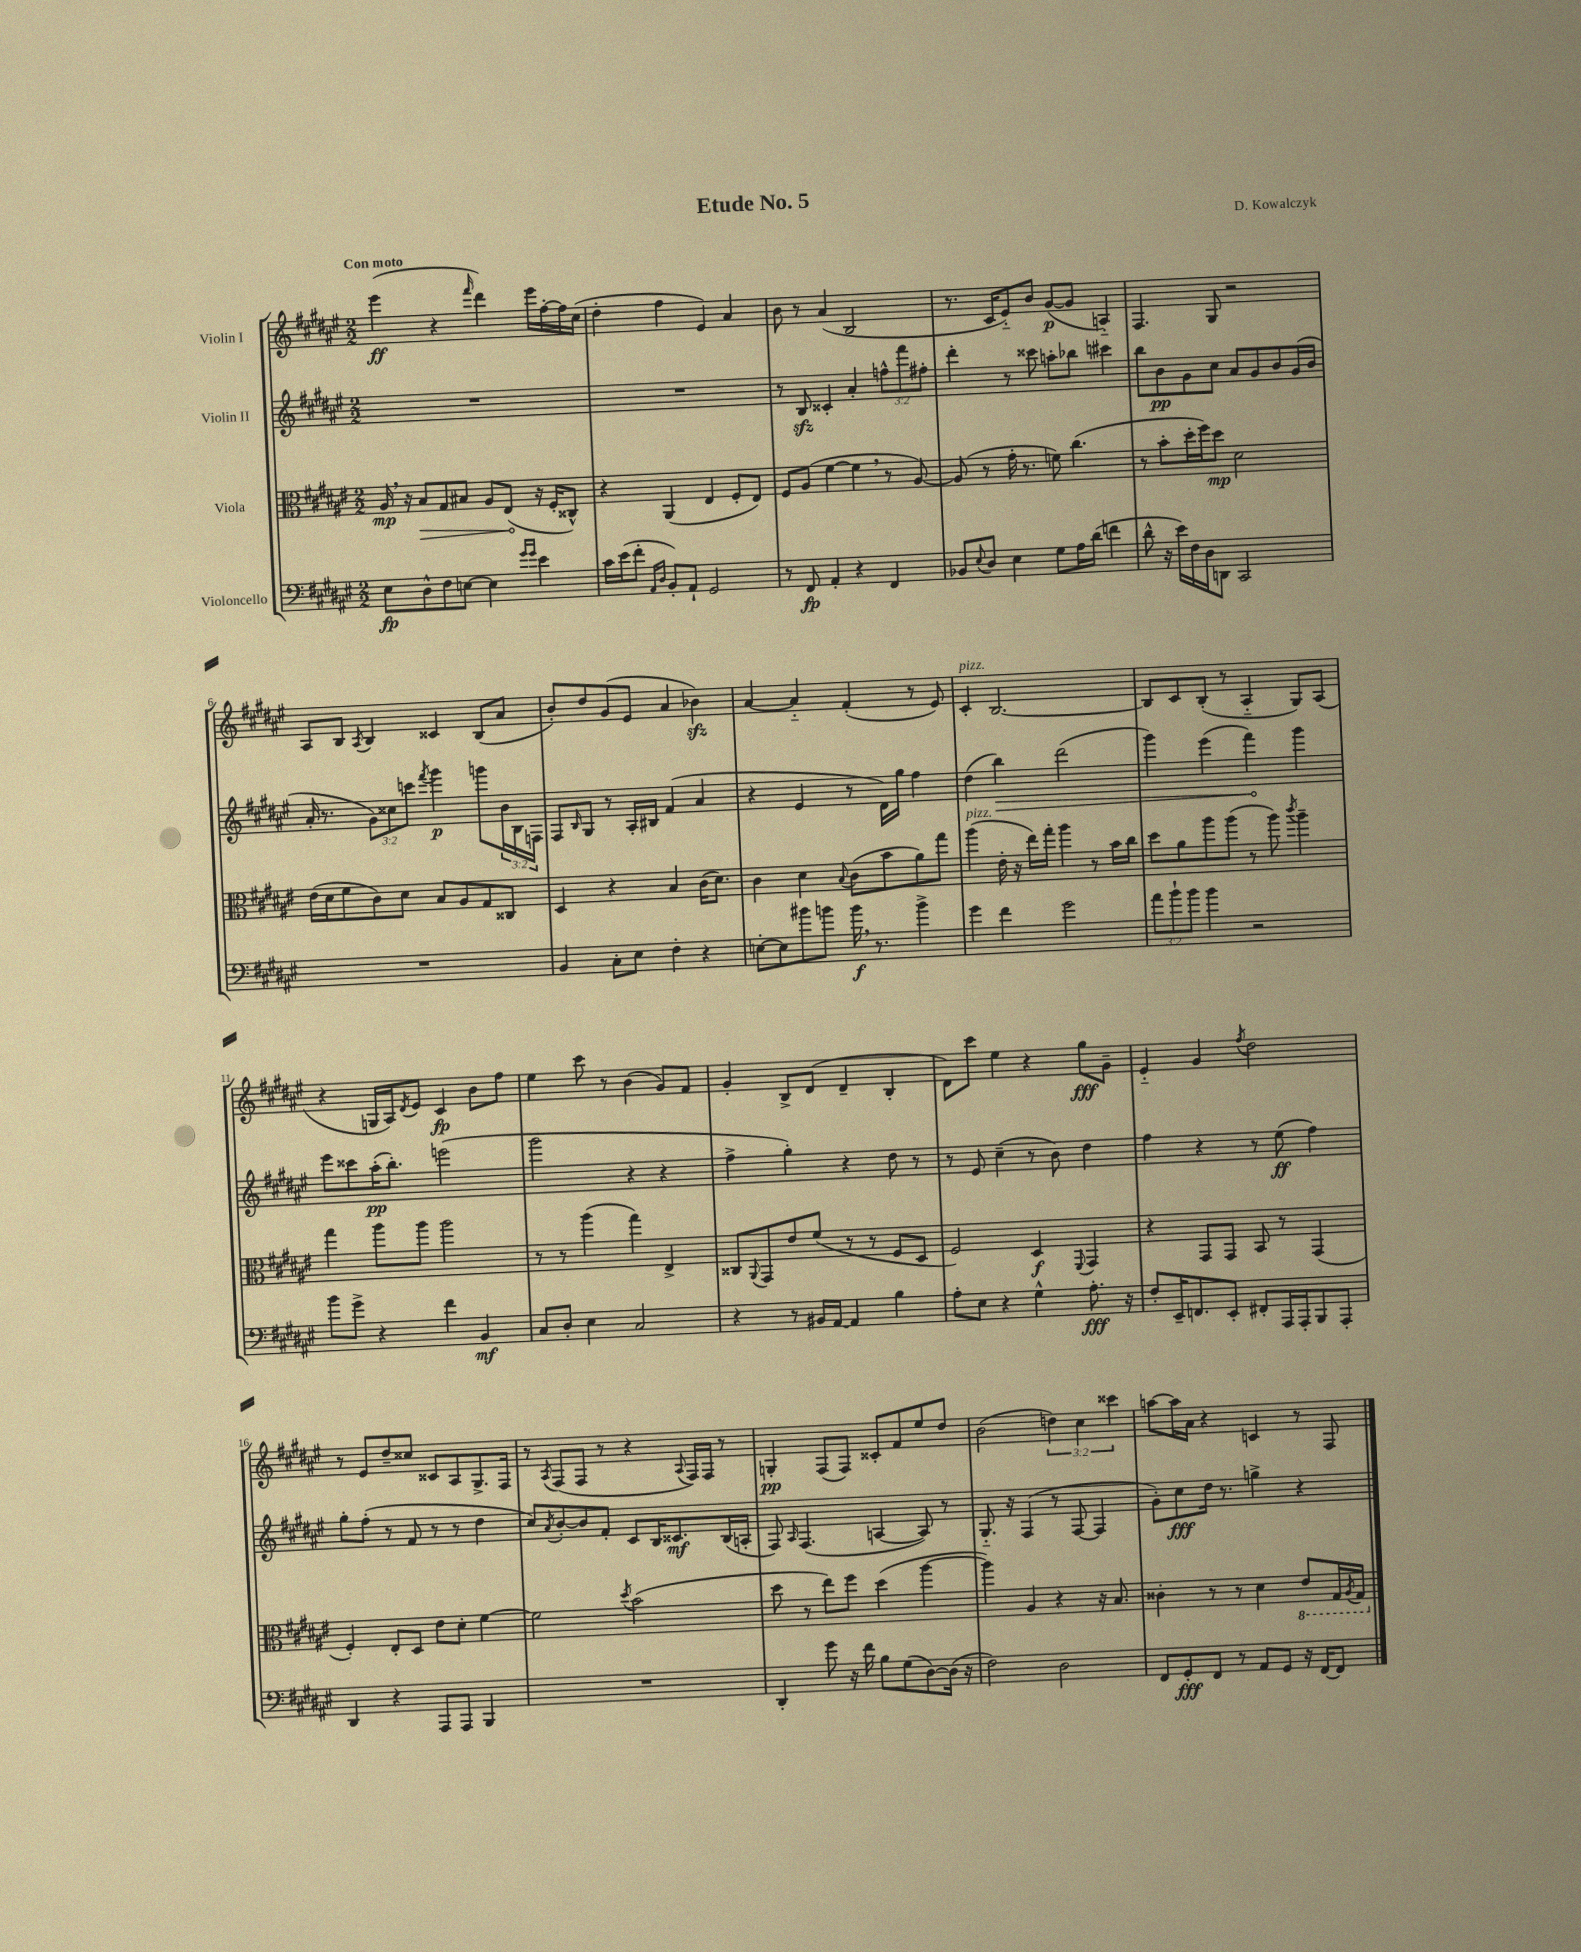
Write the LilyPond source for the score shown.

\header { title = "Etude No. 5" composer = "D. Kowalczyk" }
<<
\new StaffGroup <<
\new Staff = "s0" \with { instrumentName = "Violin I" } {
    \clef treble \key fis \major \numericTimeSignature \time 2/2 \override Staff.TupletNumber.text = #tuplet-number::calc-fraction-text \tempo "Con moto"
    eis'''4\ff( r4 \grace { fis'''16 } dis'''4) eis'''16 fis''16~-. fis''16 cis''16( |
    dis''4-. fis''4 eis'4) ais'4 |
    b'8 r8 ais'4( b2 |
    r8. cis'16 eis'8-_) b'8 gis'8~\p( gis'8 a4-_) |
    fis4. gis8 r2 |
    ais8 b8 \acciaccatura { ais8 } b4 cisis'4 b8( ais'8 |
    b'8-.) dis''8 gis'8( eis'8 ais'4 bes'4\sfz) |
    ais'4~ ais'4-_ fis'4-.( r8 eis'8) |
    cis'4-.^\markup { \italic "pizz." } b2.~ |
    b8 cis'8 b8-.( r8 ais4-_ gis8) ais8( |
    r4 g16 ais16) \acciaccatura { dis'8 } eis'8 cis'4\fp b'8 fis''8 |
    eis''4 cis'''8 r8 b'4( gis'8) fis'8 |
    gis'4-. b8-> dis'8( dis'4-- b4-. |
    dis'8) cis'''8 eis''4 r4 gis''8\fff gis'8-- |
    eis'4-_ gis'4 \acciaccatura { fis''8 } dis''2 |
    r8 eis'8 dis''8-- cisis''8 cisis'8 ais8 gis8.-> fis16 |
    r8 \acciaccatura { ais8 } fis8( fis8 r8 r4 \appoggiatura { ais8 } fis16) fis16 r8 |
    g4-.\pp fis8( fis8) cisis'8-. fis'8 eis''8 dis''8 |
    b'2( \tuplet 3/2 { d''4) cis''4 cisis'''4 } |
    a''8~ a''16 ais'16 r4 c'4 r8 fis8 \bar "|." |
}
\new Staff = "s1" \with { instrumentName = "Violin II" } {
    \clef treble \key fis \major \numericTimeSignature \time 2/2 \override Staff.TupletNumber.text = #tuplet-number::calc-fraction-text
    R1 |
    R1 |
    r8 b8\sfz cisis'4-. ais'4-. \tuplet 3/2 { f''8-^ fis'''8 fis''8-. } |
    dis'''4-. r8 cisis'''8 a''8-. bes''8 cis'''4 |
    b''8 b'8\pp gis'8 cis''8 ais'8 gis'8 b'8 gis'16( b'16 |
    ais'16-. r8. \tuplet 3/2 { gis'8) cisis''8 c'''8 } \acciaccatura { fis'''8 } gis'''4\p g'''8 \tuplet 3/2 { b'16 b16 f16 } |
    fis8 \grace { b16 } gis8 r8 ais16-. bis16 fis'4( ais'4 |
    r4 eis'4 r8 dis'16) gis''16 fis''4 |
    dis''4( \once \override Hairpin.circled-tip = ##t b''4\>) dis'''2( |
    gis'''4) eis'''4( fis'''4\!) gis'''4 |
    eis'''8 cisis'''8 ais''16-.\pp( b''8.-.) e'''2( |
    gis'''2 r4 r4 |
    fis''4-> gis''4-.) r4 dis''8 r8 |
    r8 eis'8 cis''4--( r8 b'8) dis''4 |
    fis''4 r4 r8 eis''8\ff( fis''4) |
    gis''8-. fis''8-.( r8 fis'8 r8 r8 dis''4 |
    cis''8) \acciaccatura { ais'8 } b'8~-. b'8 fis'8-. cis'8 b16 cisis'8.\mf b16( a16-. |
    fis8) \grace { ais16 } fis4.( a4~ a8) r8 |
    gis8.-_ r16 fis4( r8 fis8~ fis4 |
    gis'8-.) cis''8\fff dis''16 r8. g''4-> r4 \bar "|." |
}
\new Staff = "s2" \with { instrumentName = "Viola" } {
    \clef alto \key fis \major \numericTimeSignature \time 2/2
    ais16\mp \breathe r16 \once \override Hairpin.circled-tip = ##t b8\> gis8 bis8 ais8 eis8\!( r16 fis16-. cisis8-^) |
    r4 ais,4( eis4 fis8-. eis8) |
    fis8 ais8( fis'4~ fis'4 \breathe r8 ais8~) |
    ais8( r8 gis'16-. r8. f'8) cis''4.( |
    r8 b'8-. dis''16-. fis''16) dis''8\mp dis'2 |
    eis'16( dis'16 fis'8 cis'8) dis'8 b8 ais8 gis8 cisis8 |
    dis4 r4 b4 cis'16( dis'8.) |
    cis'4 dis'4 \appoggiatura { b8 } cis'8( b'8 ais'8) gis''8 |
    ais''4^\markup { \italic "pizz." }( eis'16-. r16 eis''16) gis''16-. ais''4 r8 b'16 cis''16 |
    dis''8 ais'8 ais''8 ais''8( r8 ais''8) \acciaccatura { cis'''8 } ais''4-- |
    gis''4 ais''8 ais''8 ais''2 |
    r8 r8 ais''4( gis''4) eis4-> |
    cisis8 \appoggiatura { ais,8 } gis,8 eis'8 fis'8( r8 r8 fis8 dis8 |
    fis2) dis4\f \appoggiatura { fis,8 } gis,4 |
    r4 gis,8 gis,8 b,8 r8 gis,4( |
    fis4-.) eis8-. dis8 eis'8 dis'8-. fis'4~ |
    fis'2 \acciaccatura { dis''8 } b'2( |
    dis''8 r8 eis''8) fis''8 dis''4( ais''4~ |
    ais''4) ais4 r4 r16 b8. |
    cisis'4-. r8 r8 dis'4 \ottava #-1 eis8 gis,16 \acciaccatura { ais,8 } gis,16 \ottava #0 \bar "|." |
}
\new Staff = "s3" \with { instrumentName = "Violoncello" } {
    \clef bass \key fis \major \numericTimeSignature \time 2/2 \override Staff.TupletNumber.text = #tuplet-number::calc-fraction-text
    eis8\fp dis8-^ fis8 e8~ e4 \grace { gis'16 gis'16 } eis'4 |
    cis'16 eis'16( fis'8-. \grace { ais,16 dis16 } b,8-.) ais,8-! gis,2 |
    r8 fis,8\fp ais,4-. r4 fis,4 |
    bes,8 \appoggiatura { eis8 } dis8 eis4 gis8 ais16 dis'16( f'4 |
    dis'8-^ r16 eis'16) fis16 dis16 d,8 cis,2 |
    R1 |
    b,4 cis8-. eis8 fis4-. r4 |
    e8~-. e8 bis'8 b'8 b'16\f \breathe r8. b'4-> |
    gis'4 fis'4 gis'2 |
    \tuplet 3/2 { ais'8 b'8-! b'8 } b'4 r2 |
    b'8 gis'8-> r4 fis'4 b,4\mf |
    cis8 dis8-. eis4 cis2 |
    r4 r8 bis,16 ais,16~ ais,4 b4 |
    ais8-. eis8 r4 gis4-^ ais8.-.\fff r16 |
    fis8-. eis,16-- f,8. eis,8-. fis,8-. ais,,16 ais,,16-. b,,8 ais,,8-. |
    dis,4 r4 ais,,8 ais,,8 b,,4 |
    R1 |
    dis,4-. gis'8 r16 fis'16 b8 gis8( dis8~) dis16( r16 |
    fis2) dis2 |
    fis,8 gis,8-.\fff fis,8 r8 ais,8 gis,8 r16 fis,16~ fis,8 \bar "|." |
}
>>
>>
